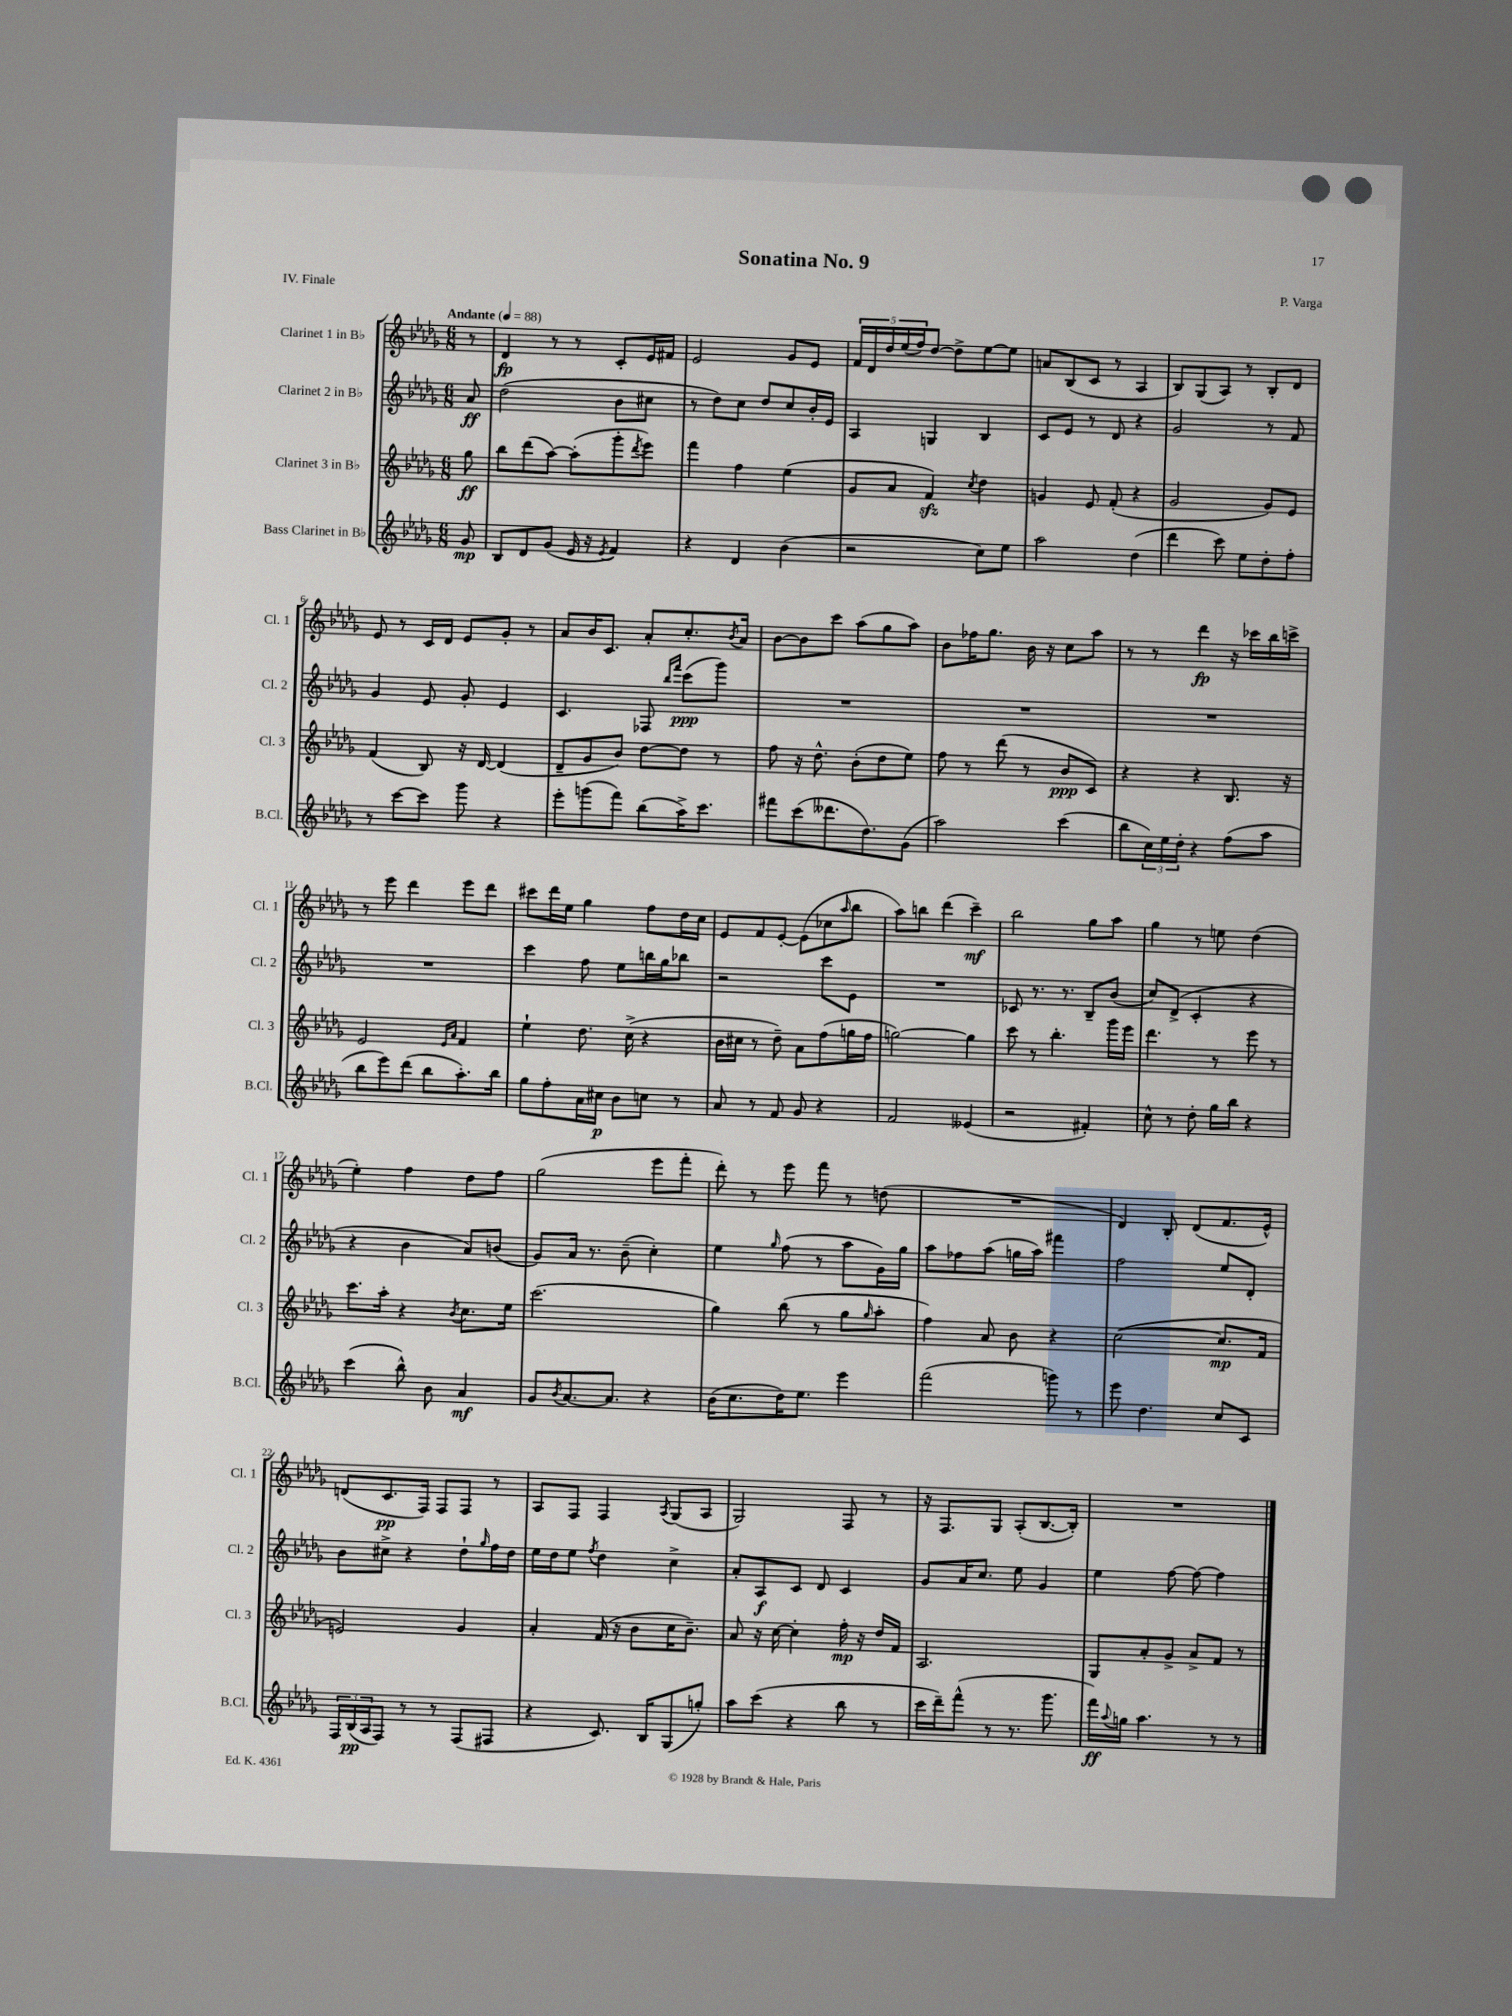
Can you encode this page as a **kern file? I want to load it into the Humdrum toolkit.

**kern	**dynam	**kern	**dynam	**kern	**dynam	**kern	**dynam
*part4	*part4	*part3	*part3	*part2	*part2	*part1	*part1
*staff4	*staff4	*staff3	*staff3	*staff2	*staff2	*staff1	*staff1
*I"Bass Clarinet in B♭	*	*I"Clarinet 3 in B♭	*	*I"Clarinet 2 in B♭	*	*I"Clarinet 1 in B♭	*
*I'B.Cl.	*	*I'Cl. 3	*	*I'Cl. 2	*	*I'Cl. 1	*
*clefG2	*	*clefG2	*	*clefG2	*	*clefG2	*
*k[b-e-a-d-g-]	*	*k[b-e-a-d-g-]	*	*k[b-e-a-d-g-]	*	*k[b-e-a-d-g-]	*
*M6/8	*	*M6/8	*	*M6/8	*	*M6/8	*
*MM88	*	*MM88	*	*MM88	*	*MM88	*
=	=	=	=	=	=	=	=
!	!	!	!	!	!	!LO:TX:a:B:t=Andante	!
8g-/	mp	8gg-\	ff	8a-/	ff	8r	.
=1	=1	=1	=1	=1	=1	=1	=1
8B-/L	.	8bb-\L	.	(2dd-\	.	4d-/	fp
8d-/	.	(8ddd-\	.	.	.	.	.
(8g-/J	.	[8aa-\J)	.	.	.	8r	.
16e-/	.	(8aa-'\L]	.	.	.	8r	.
16r	.	.	.	.	.	.	.
8qe-/	.	.	.	.	.	.	.
4f/)	.	8ggg-'\	.	8b-\L	.	8c'/L	.
.	.	8qddd-/	.	.	.	.	.
.	.	8eee-\J)	.	8cc#X\J	.	16e-/L	.
.	.	.	.	.	.	16f#X/JJ	.
=2	=2	=2	=2	=2	=2	=2	=2
4r	.	4fff\	.	8r	.	2e-/	.
.	.	.	.	8dd-\L)	.	.	.
4d-/	.	4ff\	.	8cc\J	.	.	.
.	.	.	.	8dd-/L	.	.	.
(4b-\	.	(4ee-\	.	8cc/	.	8g-/L	.
.	.	.	.	16b-'/L	.	8e-/J	.
.	.	.	.	16e-/JJ	.	.	.
=3	=3	=3	=3	=3	=3	=3	=3
2r	.	8g-/L	.	4A-/	.	20f/LL	.
.	.	.	.	.	.	20d-/	.
.	.	.	.	.	.	20dd-/	.
.	.	8a-/J	.	.	.	.	.
.	.	.	.	.	.	(20ee-/	.
.	.	.	.	.	.	20ff/J)	.
.	.	4fzz/)	.	4Gn/	.	[8dd-/J	.
.	.	.	.	.	.	8dd-^\L]	.
.	.	8qcc/	.	.	.	.	.
8cc\L)	.	4dd-\	.	4B-/	.	[8ee-\	.
8ee-\J	.	.	.	.	.	8ee-\J]	.
=4	=4	=4	=4	=4	=4	=4	=4
2aa-\	.	4gn/	.	8c/L	.	8an/L	.
.	.	.	.	8e-/J	.	(8B-/	.
.	.	8e-/	.	8r	.	8c/J	.
.	.	(8f'/	.	8d-/	.	8r	.
(4dd-\	.	4r	.	4r	.	4A-/	.
=5	=5	=5	=5	=5	=5	=5	=5
4ddd-\	.	2g-/	.	2g-/	.	8B-/L)	.
.	.	.	.	.	.	(8G-/	.
8ccc\)	.	.	.	.	.	8A-/J)	.
8ee-\L	.	.	.	.	.	8r	.
8dd-'\	.	8g-/L)	.	8r	.	8B-'/L	.
8ff'\J	.	8e-/J	.	8f/	.	8d-/J	.
!!LO:LB:g=z
=6	=6	=6	=6	=6	=6	=6	=6
8r	.	(4f/	.	4g-/	.	8e-/	.
[8ccc\L	.	.	.	.	.	8r	.
8ccc\J]	.	8B-/)	.	8e-/	.	16c/LL	.
.	.	.	.	.	.	16d-/JJ	.
8ggg-\	.	16r	.	8g-'/	.	8e-/L	.
.	.	[16d-/	.	.	.	.	.
4r	.	(4d-/]	.	4e-/	.	8g-'/J	.
.	.	.	.	.	.	8r	.
=7	=7	=7	=7	=7	=7	=7	=7
8eee-'\L	.	8d-~/L	.	4.c/	.	8a-/L	.
(8gggn\	.	8g-/	.	.	.	16b-/K	.
.	.	.	.	.	.	8.c/J	.
8fff\J)	.	8b-/J)	.	.	.	.	.
(8bb-\L	.	[8dd-\L	.	8F-X/	.	8a-'/L	.
.	.	.	.	16qqbb-/LL	.	.	.
.	.	.	.	16qqfff/JJ	.	.	.
16aa-^\K)	.	8dd-\J]	.	(8ccc\L	ppp	8.cc'/	.
8.ccc\J	.	.	.	.	.	.	.
.	.	8r	.	8ggg-\J)	.	.	.
.	.	.	.	.	.	8qb-/	.
.	.	.	.	.	.	16a-/Jk	.
=8	=8	=8	=8	=8	=8	=8	=8
8fff#X\L	.	8ff\	.	2.r	.	[8b-\L	.
(8ccc\	.	16r	.	.	.	8b-\]	.
.	.	8.dd-^^\	.	.	.	.	.
8.ddd--X\	.	.	.	.	.	8ccc\J	.
.	.	(8b-'\L	.	.	.	(8aa-\L	.
8.dd-\)	.	.	.	.	.	.	.
.	.	8dd-\	.	.	.	8gg-\	.
(8g-\J	.	8ee-\J)	.	.	.	8aa-\J)	.
=9	=9	=9	=9	=9	=9	=9	=9
2aa-\)	.	8ff\	.	2.r	.	8b-\L	.
.	.	8r	.	.	.	16ff-X\K	.
.	.	.	.	.	.	8.gg-\J	.
.	.	(8ddd-\	.	.	.	.	.
.	.	8r	.	.	.	16b-\	.
.	.	.	.	.	.	16r	.
(4ccc\	.	8b-/L	ppp	.	.	8cc\L	.
.	.	8c/J)	.	.	.	8aa-\J	.
=10	=10	=10	=10	=10	=10	=10	=10
8bb-\L	.	4r	.	2.r	.	8r	.
24cc\L)	.	.	.	.	.	8r	.
24ee-\	.	.	.	.	.	.	.
24dd-'\JJ	.	.	.	.	.	.	.
4r	.	4r	.	.	.	4ddd-\	fp
(8ff\L	.	8.B-/	.	.	.	16r	.
.	.	.	.	.	.	16ccc-X\LL	.
8aa-\J	.	.	.	.	.	16bb-\	.
.	.	16r	.	.	.	16cccn^\JJ	.
!!LO:LB:g=z
=11	=11	=11	=11	=11	=11	=11	=11
8bb-\L	.	2e-/	.	2.r	.	8r	.
8eee-\)	.	.	.	.	.	8eee-\	.
(8ddd-\J	.	.	.	.	.	4ddd-\	.
8bb-\L	.	.	.	.	.	.	.
.	.	16qqe-/LL	.	.	.	.	.
.	.	16qqa-/JJ	.	.	.	.	.
8.aa-'\)	.	4f/	.	.	.	8eee-\L	.
.	.	.	.	.	.	8ddd-\J	.
16bb-\Jk	.	.	.	.	.	.	.
=12	=12	=12	=12	=12	=12	=12	=12
8gg-\L	.	4ee-`\	.	4ccc\	.	8ccc#X\L	.
8ff'\	.	.	.	.	.	16ddd-\L	.
.	.	.	.	.	.	16ee-\JJ	.
16a-\L	.	8.dd-\	.	8ff\	.	4gg-\	.
16cc#X\JJ	p	.	.	.	.	.	.
8b-\L	.	.	.	8ee-\L	.	.	.
.	.	(16cc^\	.	.	.	.	.
8ccn\J	.	4r	.	16bbn\L	.	8ff\L	.
.	.	.	.	16gg-\J	.	.	.
8r	.	.	.	8bb-X\J	.	16dd-\L	.
.	.	.	.	.	.	16cc\JJ	.
=13	=13	=13	=13	=13	=13	=13	=13
8a-/	.	16b-\LL	.	2r	.	8e-/L	.
.	.	16cc#X\JJ	.	.	.	.	.
8r	.	8r	.	.	.	8f/	.
8f/	.	8dd-~\)	.	.	.	[8e-'/J	.
8g-/	.	8a-\L	.	.	.	(8e-\L]	.
4r	.	(8ff\	.	8ccc\L	.	8cc-X\	.
.	.	.	.	.	.	16qqaa-/	.
.	.	16ggn\L	.	8e-\J	.	8bb-\J	.
.	.	16ff\JJ	.	.	.	.	.
=14	=14	=14	=14	=14	=14	=14	=14
2f/	.	[2ggn\)	.	2.r	.	8aa-\L)	.
.	.	.	.	.	.	8bbn\J	.
.	.	.	.	.	.	(4ddd-\	.
(4e--X/	.	4gg\]	.	.	.	4ccc~\)	mf
=15	=15	=15	=15	=15	=15	=15	=15
2r	.	8ccc\	.	8c-X/	.	2bb-\	.
.	.	8r	.	8.r	.	.	.
.	.	4.bb-'\	.	.	.	.	.
.	.	.	.	8.r	.	.	.
4f#X'/)	.	.	.	8B-~/L	.	8gg-\L	.
.	.	16ggg-\LL	.	(8b-/J	.	8aa-\J	.
.	.	16eee-\JJ	.	.	.	.	.
=16	=16	=16	=16	=16	=16	=16	=16
8cc^^\	.	4.ddd-\	.	8cc/L)	.	4gg-\	.
8r	.	.	.	(8d-^/J	.	.	.
8dd-'\	.	.	.	4c'/	.	8r	.
16gg-\LL	.	8r	.	.	.	8een\	.
16bb-\JJ	.	.	.	.	.	.	.
4r	.	8eee-\	.	4r	.	(4dd-\	.
.	.	8r	.	.	.	.	.
!!LO:LB:g=z
=17	=17	=17	=17	=17	=17	=17	=17
(4ccc\	.	8.ccc\L	.	4r	.	4ee-'\)	.
.	.	16aa-'\Jk	.	.	.	.	.
8bb-^^\)	.	4r	.	4b-\	.	4ff\	.
8b-\	.	.	.	.	.	.	.
.	.	8qb-/	.	.	.	.	.
4a-/	mf	8.cc\L	.	8a-/L)	.	8dd-\L	.
.	.	.	.	(8bn/J	.	8ff\J	.
.	.	16ee-\Jk	.	.	.	.	.
=18	=18	=18	=18	=18	=18	=18	=18
8g-/L	.	(2.ccc\	.	8g-/L)	.	(2gg-\	.
8qb-/	.	.	.	.	.	.	.
[8.a-/	.	.	.	16a-/Jk	.	.	.
.	.	.	.	8.r	.	.	.
8.a-/J]	.	.	.	.	.	.	.
.	.	.	.	(8b-~\	.	.	.
4r	.	.	.	4cc'\)	.	8eee-\L	.
.	.	.	.	.	.	8fff'\J	.
=19	=19	=19	=19	=19	=19	=19	=19
(16b-\KL	.	4gg-\)	.	4ee-\	.	8ddd-'\)	.
8.cc\	.	.	.	.	.	.	.
.	.	.	.	.	.	8r	.
.	.	.	.	16qqgg-/	.	.	.
16dd-\K)	.	(8bb-\	.	(8ff\	.	8eee-\	.
8.ee-\J	.	.	.	.	.	.	.
.	.	8r	.	8r	.	8fff\	.
4eee-\	.	8gg-\L	.	8aa-\L	.	8r	.
.	.	16qqgg-/	.	.	.	.	.
.	.	8aa-'\J	.	16g-\L)	.	(8ddn\	.
.	.	.	.	16gg-\JJ	.	.	.
=20	=20	=20	=20	=20	=20	=20	=20
(2fff\	.	4ff\)	.	8aa-\L	.	2.r	.
.	.	.	.	8ff-X\	.	.	.
.	.	8a-/	.	(8aa-\J	.	.	.
.	.	8b-\	.	16ggn\LL	.	.	.
.	.	.	.	16aa-\JJ)	.	.	.
8gggn\)	.	4r	.	4fff#X\	.	.	.
8r	.	.	.	.	.	.	.
=21	=21	=21	=21	=21	=21	=21	=21
8eee-\	.	([2cc\	.	2ff\	.	4d-/)	.
4.dd-\	.	.	.	.	.	.	.
.	.	.	.	.	.	8B-'/	.
.	.	.	.	.	.	(8d-/L	.
8cc/L	.	8.cc/L]	mp	8ee-/L	.	8.f/	.
8c/J	.	.	.	8d-'/J	.	.	.
.	.	16f/Jk	.	.	.	16e-^^/Jk)	.
!!LO:LB:g=z
=22	=22	=22	=22	=22	=22	=22	=22
24F/LL	.	2en/)	.	8b-\L	.	(8dn/L	.
(24B-/	pp	.	.	.	.	.	.
24A-/J	.	.	.	.	.	.	.
8F/J)	.	.	.	8cc#X^\J	.	8.c/	pp
8r	.	.	.	4r	.	.	.
.	.	.	.	.	.	16F/Jk)	.
8r	.	.	.	.	.	8F/L	.
(8F/L	.	4g-/	.	8dd-`\L	.	8F/J	.
.	.	.	.	16qqgg-/	.	.	.
8F#X/J	.	.	.	16ff\L	.	8r	.
.	.	.	.	16dd-\JJ	.	.	.
=23	=23	=23	=23	=23	=23	=23	=23
4r	.	4a-'/	.	16ee-\LL	.	8A-/L	.
.	.	.	.	16dd-\J	.	.	.
.	.	.	.	8ee-\J	.	8F/J	.
.	.	.	.	8qff/	.	.	.
8.c/)	.	(16f/	.	4dd-\	.	4F/	.
.	.	16r	.	.	.	.	.
.	.	8b-\L	.	.	.	.	.
16B-/KL	.	.	.	.	.	.	.
.	.	.	.	.	.	8qA-/	.
(8G-/	.	16cc\K	.	4cc^\	.	(8G-/L	.
.	.	8.b-~\J)	.	.	.	.	.
8ggn'/J)	.	.	.	.	.	8A-/J	.
=24	=24	=24	=24	=24	=24	=24	=24
8aa-\L	.	8a-/	.	8a-'/L	.	2G-/)	.
(8ccc\J	.	16r	.	8A-/	f	.	.
.	.	[16cc\	.	.	.	.	.
4r	.	4cc'\]	.	8c/J	.	.	.
.	.	.	.	8d-/	.	.	.
8bb-\	.	16ff'\	mp	4c/	.	8F/	.
.	.	16r	.	.	.	.	.
8r	.	16dd-/LL	.	.	.	8r	.
.	.	16f/JJ	.	.	.	.	.
=25	=25	=25	=25	=25	=25	=25	=25
16ccc\LL	.	2.A-/	.	8g-/L	.	16r	.
16ddd-~\J)	.	.	.	.	.	8.F/L	.
(8fff^^\J	.	.	.	16a-/K	.	.	.
.	.	.	.	8.cc/J	.	.	.
8r	.	.	.	.	.	8G-/J	.
8.r	.	.	.	8ee-\	.	(8A-'/L	.
.	.	.	.	4g-/	.	[8.B-/	.
8.ggg-\	.	.	.	.	.	.	.
.	.	.	.	.	.	16B-'/Jk])	.
=26	=26	=26	=26	=26	=26	=26	=26
16fff\LL)	ff	8G-/L	.	4ee-\	.	2.r	.
8qqaa-/	.	.	.	.	.	.	.
16ggn\JJ	.	.	.	.	.	.	.
4.aa-\	.	8a-'/	.	.	.	.	.
.	.	8g-^/J	.	[8ff\	.	.	.
.	.	8a-^/L	.	8ff\_	.	.	.
8r	.	8f/J	.	4ff\]	.	.	.
8r	.	8r	.	.	.	.	.
==	==	==	==	==	==	==	==
*-	*-	*-	*-	*-	*-	*-	*-
